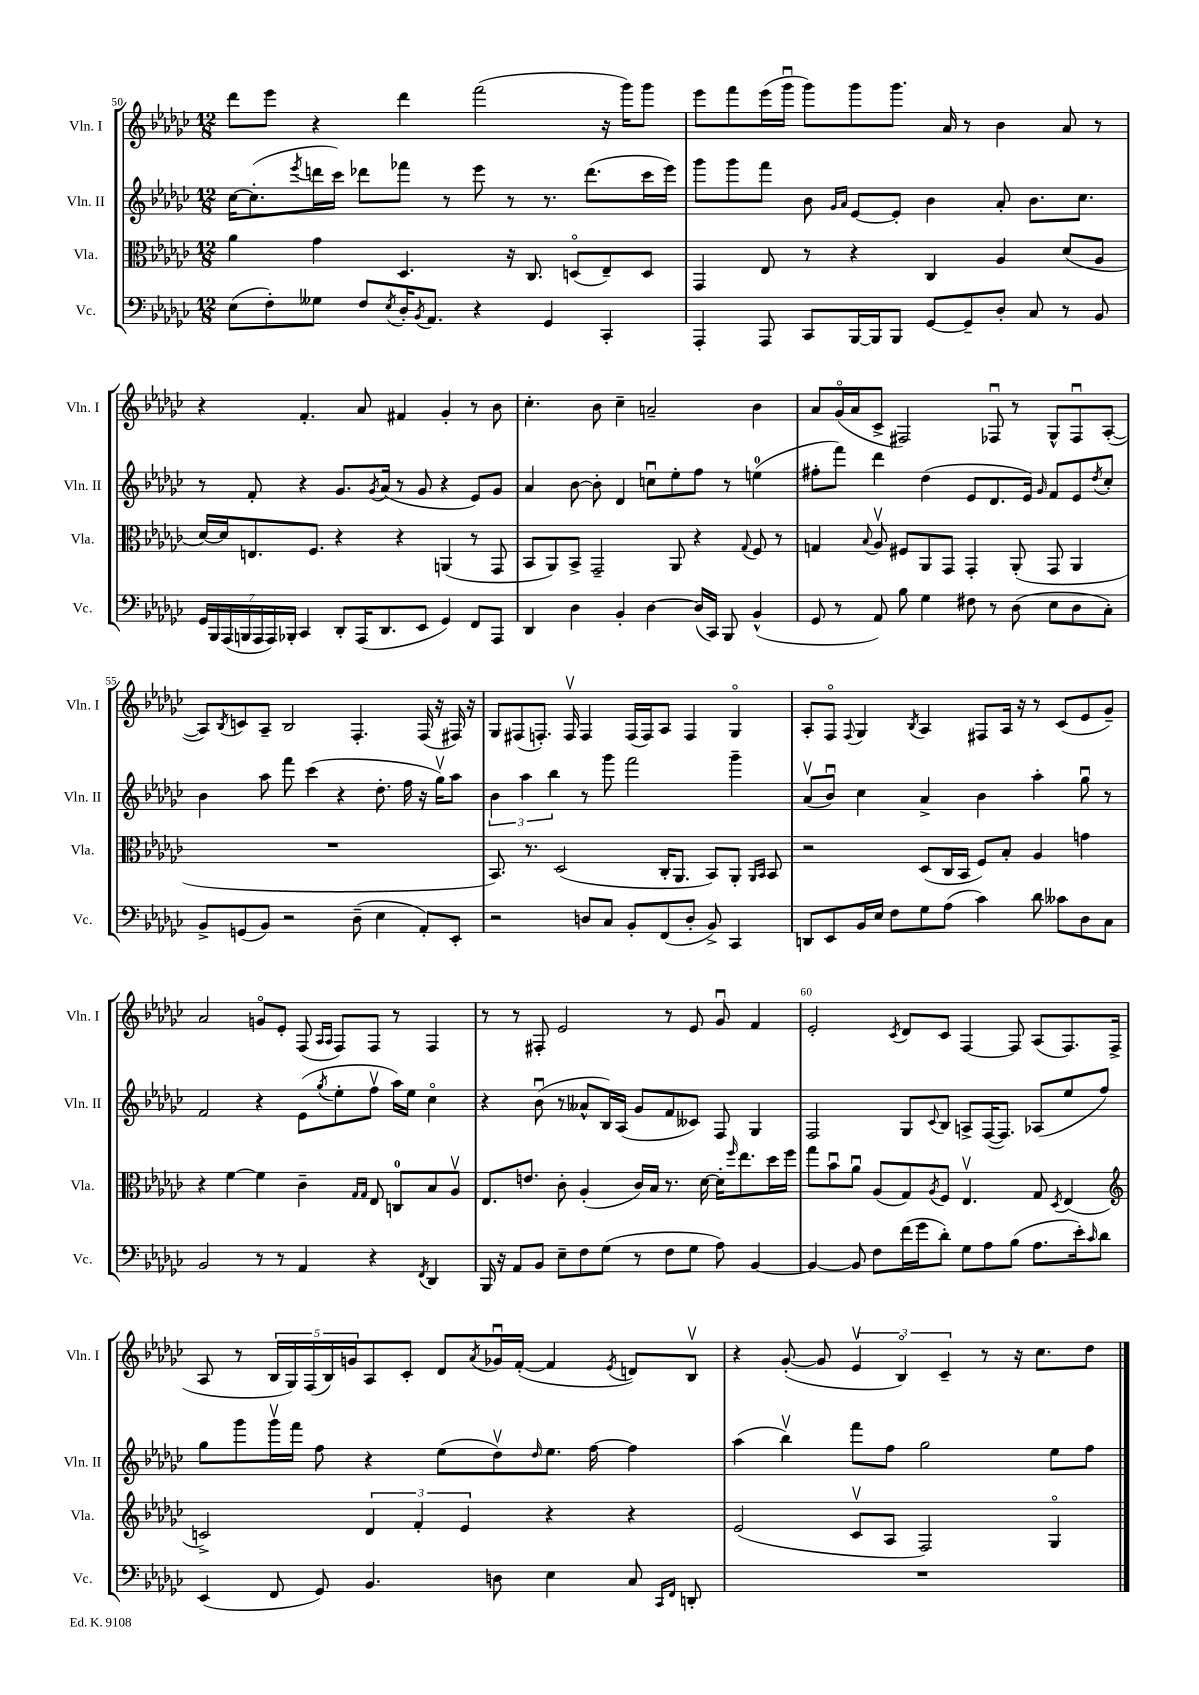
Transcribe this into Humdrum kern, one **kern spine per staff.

**kern	**kern	**kern	**kern
*part4	*part3	*part2	*part1
*staff4	*staff3	*staff2	*staff1
*I"Vc.	*I"Vla.	*I"Vln. II	*I"Vln. I
*I'Vc.	*I'Vla.	*I'Vln. II	*I'Vln. I
*clefF4	*clefC3	*clefG2	*clefG2
*k[b-e-a-d-g-c-]	*k[b-e-a-d-g-c-]	*k[b-e-a-d-g-c-]	*k[b-e-a-d-g-c-]
*M12/8	*M12/8	*M12/8	*M12/8
=50	=50	=50	=50
(8E-\L	4a-\	[16cc-\KL	8ddd-\L
.	.	(8.cc-'\]	.
8F'\)	.	.	8eee-\J
.	.	8qeee-/	.
8G--X\J	4g-\	16dddn\L	4r
.	.	16ccc-\JJ)	.
8F/L	.	8ddd-X\L	.
8qE-/	.	.	.
16D-'/K	4.D-/	8fff-X\J	4ddd-\
8qBB-/	.	.	.
8.AA-/J	.	.	.
.	.	8r	.
4r	.	8eee-\	(2fff\
.	16r	8r	.
.	8.C-/	.	.
4GG-/	.	8.r	.
.	(8Dn/L	.	.
.	.	(8.ddd-\L	.
4CC-'/	8E-~/)	.	16r
.	.	.	16ggg-\KL)
.	8D/J	16ccc-\L	8ggg-\J
.	.	16eee-\JJ)	.
=51	=51	=51	=51
4AAA-'/	4GG-/	8ggg-\L	8eee-\L
.	.	8ggg-\	8fff\
8AAA-/	8E-/	8fff\J	(16eee-\L
.	.	.	16ggg-u\JJ
8CC-/L	8r	8b-\	8ggg-\L)
.	.	16qqg-/LL	.
.	.	16qqa-/JJ	.
[16BBB-/L	4r	[8e-/L	8ggg-\
16BBB-/J]	.	.	.
8BBB-/J	.	8e-'/J]	8.ggg-\J
[8GG-/L	4C-/	4b-\	.
.	.	.	16a-/
8GG-~/]	.	.	8r
8D-'/J	4A-/	8a-'/	4b-\
8C-/	.	8.b-\L	.
8r	(8d-/L	.	8a-/
.	.	8.cc-\J	.
8BB-/	8A-/J	.	8r
!!LO:LB:g=z
=52	=52	=52	=52
28GG-/LL	[16d-/LL)	8r	4r
28BBB-/	.	.	.
.	16d-/J]	.	.
(28AAA-/	.	.	.
28BBBn/	.	.	.
.	8.En/	8f'/	.
28AAA-/	.	.	.
28AAA-/)	.	.	.
28BBB-X'/JJ	.	.	.
4CC-/	.	4r	4.f'/
.	8.F/J	.	.
8DD-'/L	4r	8.g-/L	.
(16AAA-/K	.	.	8a-/
.	.	8qg-/	.
8.DD-/	.	(16a-/Jk	.
.	4r	8r	4f#X/
8EE-/J	.	8g-/	.
4GG-/)	(4AAn/	4r	4g-'/
8FF/L	8r	8e-/L)	8r
8AAA-/J	8GG-/	8g-/J	8b-\
=53	=53	=53	=53
4DD-/	8BB-/L	4a-/	4.cc-'\
.	8AA-/)	.	.
4D-\	8BB-^/J	[8b-\	.
.	2GG-~/	8b-'\]	8b-\
4BB-'/	.	4d-/	4cc-~\
[4D-\	.	8ccnu\L	2an~/
.	8AA-/	8ee-'\	.
(16D-/LL]	4r	8ff\J	.
16CC-/JJ)	.	.	.
8BBB-/	.	8r	.
.	8qqG-/	.	.
(4BB-^^/	8F/	(4een\	4b-\
.	8r	.	.
=54	=54	=54	=54
8GG-/	4Gn/	8ff#X'\L	8a-/L
8r	.	8fff\J)	(16g-/L
.	.	.	16a-/J
.	8qqB-/	.	.
8AA-/)	8A-v/	4ddd-\	8c-^/J
8B-\	8F#X/L	.	2F#X/)
4G-\	8AA-/	(4dd-\	.
.	8GG-/J	.	.
8F#X\	4GG-'/	8e-/L	.
8r	.	8.d-/	8F-Xu/
(8D-\	(8AA-'/	.	8r
.	.	16e-/Jk)	.
.	.	16qqg-/	.
8E-\L	8GG-/	8f/L	8G-^^/L
8D-\	4AA-/	8e-/	8F-u/
.	.	8qdd-/	.
8C-'\J)	.	8cc-'/J	([8A-'/J
!!LO:LB:g=z
=55	=55	=55	=55
8BB-^/L	1.r	4b-\	8A-/L])
.	.	.	8qB-/
(8GGn/	.	.	8cn/
8BB-/J)	.	8aa-\	8A-~/J
2r	.	8fff\	2B-/
.	.	(4ccc-\	.
.	.	4r	.
(8D-~\	.	.	4.F'/
4E-\	.	8.dd-'\	.
.	.	16ff\	.
8AA-'/L)	.	16r	(16F/
.	.	16gg-v\KL)	16r
8EE-'/J	.	8aa-\J	16F#X/)
.	.	.	16r
=56	=56	=56	=56
2r	8.BB-/)	6b-\	8G-/L
.	.	.	(8F#X/
.	.	6aa-\	.
.	8.r	.	.
.	.	.	8.Fn'/J)
.	.	6bb-\	.
.	(2D-/	.	.
.	.	.	16Fv/
8Dn/L	.	8r	4F/
8C-/J	.	8ggg-\	.
8BB-'/L	.	2fff\	(16F/LL
.	.	.	16F/J)
(8FF/	16C-'/KL	.	8A-/J
.	8.AA-/J	.	.
8D'/J	.	.	4F/
8BB-^/)	8BB-/L)	.	.
4CC-/	8AA-'/J	4ggg-~\	4G-/
.	16qqAA-/LL	.	.
.	16qqBB-/JJ	.	.
.	8BB-/	.	.
=57	=57	=57	=57
8DDn/L	2r	(8a-v/L	8A-'/L
8EE-/	.	8b-u/J)	8F/J
.	.	.	8qqF/
16BB-/L	.	4cc-\	4G-/
16E-/JJ	.	.	.
8F\L	.	.	.
.	.	.	8qB-/
8G-\	(8D-/L	4a-^/	4A-/
(8A-\J	16C-/L	.	.
.	16BB-/JJ	.	.
4c-\)	8F/L)	4b-\	8F#X/L
.	8B-'/J	.	16A-/Jk
.	.	.	16r
8d-\	4A-/	4aa-'\	8r
8c--X\L	.	.	(8c-/L
8D-\	4gn\	8gg-u\	8e-/
8C-\J	.	8r	8g-~/J)
!!LO:LB:g=z
=58	=58	=58	=58
2BB-/	4r	2f/	2a-/
.	[4f\	.	.
8r	4f\]	4r	8gn/L
8r	.	.	8e-'/J
4AA-/	4c-~\	(8e-\L	(8F/
.	.	.	16qqA-/LL
.	.	8qgg-/	16qqA-/JJ
.	.	8ee-'\	8F/L)
.	16qqG-/LL	.	.
.	16qqG-/JJ	.	.
4r	8E-/	8ffv\J	8F/J
.	8Cn/L	16aa-\LL)	8r
.	.	16ee-\JJ	.
8qFF/	.	.	.
4DD-/	8B-/	4cc-\	4F/
.	8A-v/J	.	.
=59	=59	=59	=59
16BBB-/	8.E-/L	4r	8r
16r	.	.	.
8AA-/L	.	.	8r
.	8.en/J	.	.
8BB-/J	.	(8b-u\	8F#X'/
8E-~\L	8c-'\	8r	2e-/
8F\	(4A-'/	8a--X^^/L	.
(8G-\J	.	16B-/L)	.
.	.	(16A-/JJ	.
8r	16c-/LL)	8g-/L	.
.	16B-/JJ	.	.
8F\L	8.r	8f/	8r
8G-\J	.	8c--X/J)	8e-/
.	[16d-\	.	.
8A-\)	16d-'\KL]	8F/	8g-u/
.	16qqff/	.	.
.	8.ee-\	.	.
[4BB-/	.	4G-/	4f/
.	16dd-\L	.	.
.	16ff\JJ	.	.
=60	=60	=60	=60
4BB-/_	8gg-\L	2F/	2e-'/
.	8b-u\	.	.
8BB-/]	8a-u\J	.	.
8F\L	(8A-/L	.	.
.	.	.	8qc-/
(16f\L	8G-/)	8G-/L	8d-/L
16g-\J	.	.	.
.	8qA-/	8qqc-/	.
8d-'\J)	8F/J	8B-/J	8c-/J
8G-\L	4.E-v/	8An^/L	[4F/
8A-\	.	([16F/K	.
.	.	8.F/J])	.
(8B-\J	.	.	8F/]
8.A-\L	8G-/	(8A-X/L	(8A-/L
.	8qD-/	.	.
.	(4E-/	8ee-/	8.F/)
16e-'\k)	.	.	.
16qqc-/	.	.	.
8d-\J	.	8ff/J)	.
.	.	.	(16F^/Jk
!!LO:LB:g=z
=61	=61	=61	=61
*	*clefG2	*	*
(4EE-/	2cn^/)	8gg-\L	8A-/
.	.	8ggg-\	8r
8FF/	.	16ggg-v\L	20B-/LL
.	.	.	20G-/)
.	.	16fff\JJ	.
.	.	.	(20F/
8GG-/)	.	8ff\	.
.	.	.	20B-/)
.	.	.	20gn/J
4.BB-/	6d-/	4r	8A-/
.	.	.	8c-'/J
.	6f'/	.	.
.	.	(8ee-\L	8d-/L
.	6e-/	.	.
.	.	.	8qa-/
8Dn\	.	8dd-v\)	16g-Xu/L
.	.	.	([16f'/JJ
.	.	16qqdd-/	.
4E-\	4r	8.ee-\J	4f/]
.	.	[16ff\	.
.	.	.	8qe-/
8C-/	4r	4ff\]	8dn/L)
16qqCC-/LL	.	.	.
16qqFF/JJ	.	.	.
8DDn'/	.	.	8B-v/J
=62	=62	=62	=62
1.r	(2e-/	(4aa-\	4r
.	.	4bb-v\)	([8g-'/
.	.	.	8g-/]
.	8c-v/L	8fff\L	6e-v/
.	8A-/J	8ff\J	.
.	.	.	6B-/)
.	2F/)	2gg-\	.
.	.	.	6c-~/
.	.	.	8r
.	.	.	16r
.	.	.	8.cc-\L
.	4G-/	8ee-\L	.
.	.	8ff\J	8dd-\J
==	==	==	==
*-	*-	*-	*-
